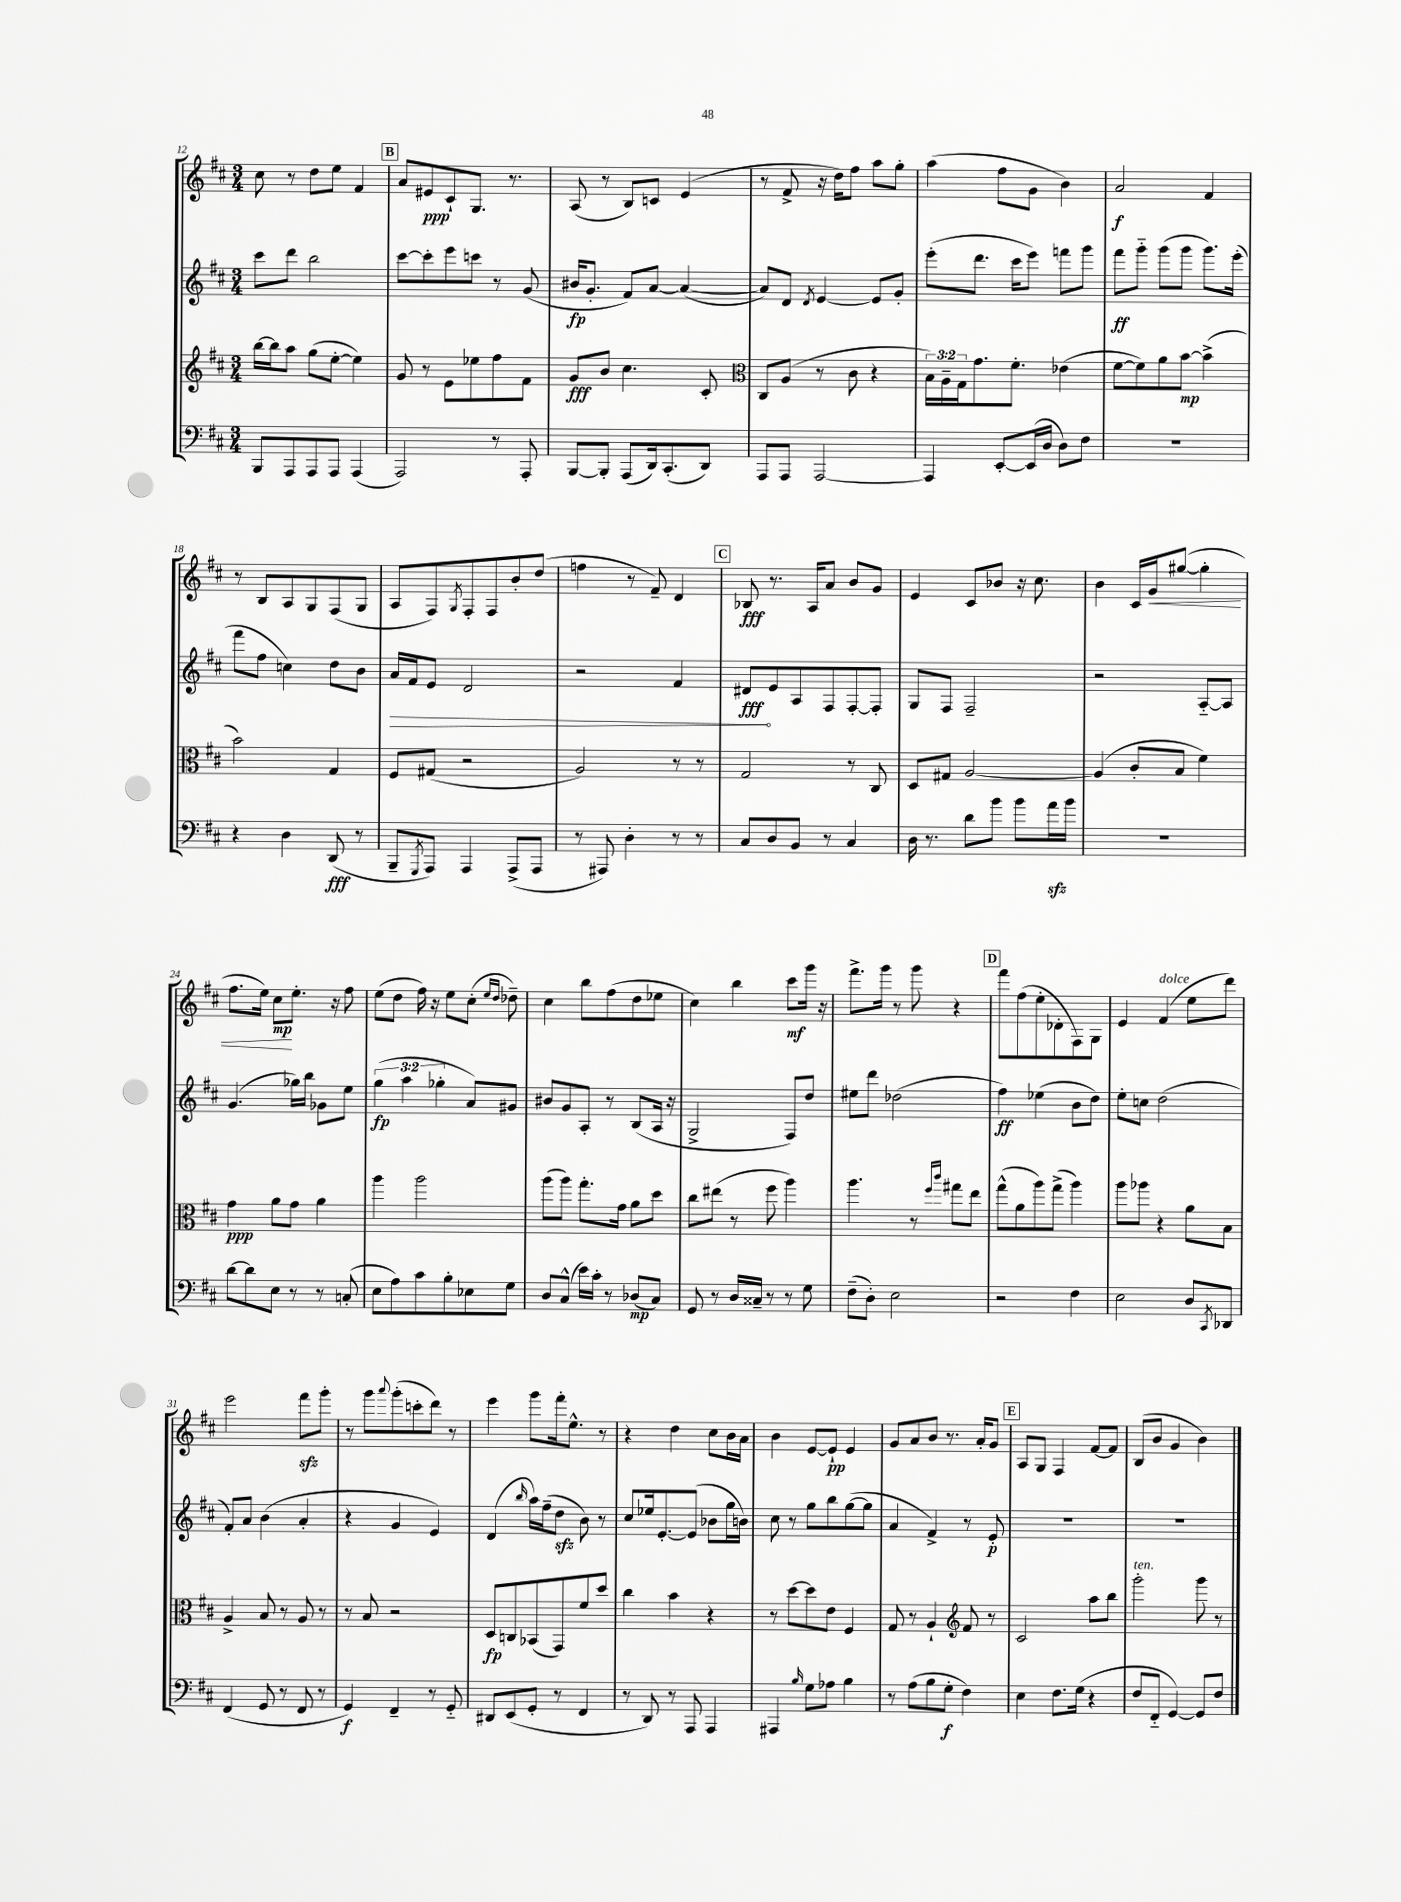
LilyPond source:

<<
\new StaffGroup <<
\new Staff = "s0" {
    \clef treble \key d \major \numericTimeSignature \time 3/4
    cis''8 r8 d''8 e''8 fis'4 |
    \mark \markup { \box "B" } a'8 eis'8\ppp cis'8-! g8. r8. |
    a8( r8 b8) c'8 e'4( |
    r8 fis'8-> r16 d''16) fis''8 a''8 g''8-. |
    a''4( fis''8 g'8 b'4) |
    a'2\f fis'4 |
    r8 b8 a8 g8 fis8( g8 |
    a8 fis8) \acciaccatura { g8 } fis8-. fis8 b'8-. d''8( |
    f''4 r8 fis'8--) d'4 |
    \mark \markup { \box "C" } bes8\fff r8. a16 a'8 b'8 g'8 |
    e'4 cis'8 bes'8 r16 cis''8. |
    b'4 cis'16 g'16\< gis''8~( gis''4-. |
    fis''8. e''16) cis''8\mp\! e''8.-. r16 fis''8 |
    e''8( d''8 fis''16) r16 e''8 cis''8-.( \grace { e''16 d''16 } des''8--) |
    cis''4 b''8 fis''8( d''8 ees''8 |
    cis''4) b''4 cis'''8\mf g'''16 r16 |
    fis'''8.-> g'''16 r8 g'''8 r4 |
    \mark \markup { \box "D" } fis'''8 fis''8( e''8-. des'8-. fis8) g8 |
    e'4 fis'4^\markup { \italic "dolce" }( e''8 d'''8) |
    e'''2 fis'''8\sfz g'''8-. |
    r8 g'''8 \appoggiatura { a'''8 } g'''8-.( c'''8-. d'''8) r8 |
    e'''4 g'''8 fis'''16-. e''8.-^ r8 |
    r4 d''4 cis''8 b'16 a'16 |
    b'4 e'8~ e'8-!\pp e'4 |
    g'8 a'8 b'8 r8. a'16-. g'8 |
    \mark \markup { \box "E" } a8 g8 fis4 fis'8~ fis'8 |
    b8( b'8 g'4 b'4) \bar "|." |
}
\new Staff = "s1" {
    \clef treble \key d \major \numericTimeSignature \time 3/4 \override Staff.TupletNumber.text = #tuplet-number::calc-fraction-text
    cis'''8 d'''8 b''2 |
    \mark \markup { \box "B" } cis'''8~ cis'''8-. e'''8 c'''8 r8 g'8( |
    bis'16\fp g'8.-. fis'8) a'8~ a'4~( |
    a'8) d'8 \acciaccatura { d'8 } e'4~ e'8 g'8-. |
    e'''8-.( d'''8. cis'''16 e'''8) f'''8 g'''8 |
    fis'''8\ff g'''8-_ g'''8( g'''8 g'''8.) e'''16-.( |
    fis'''8 fis''8 c''4) d''8 b'8 |
    \once \override Hairpin.circled-tip = ##t a'16\> fis'16 e'8 d'2 |
    r2 fis'4 |
    \mark \markup { \box "C" } dis'8\fff\! e'8 a8 fis8 fis8~-. fis8-. |
    g8 fis8 fis2-- |
    r2 a8~-_ a8 |
    g'4.( ges''16) b''16 ges'8 e''8 |
    \tuplet 3/2 { g''4\fp( a''4 ges''4-. } a'8) gis'8 |
    bis'8 g'8 a8-. r8 b8( a16 r16 |
    g2-> fis8) d''8 |
    eis''8 d'''8 des''2( |
    \mark \markup { \box "D" } fis''4\ff) ees''4( b'8 d''8) |
    e''8-. c''8 d''2( |
    fis'8-.) a'8 b'4( a'4-. |
    r4 g'4 e'4) |
    d'4( \grace { b''16 } a''16) fis''16--( d''8\sfz b'8) r8 |
    cis''8 ees''16 e'8.~-. e'8( bes'8 g''16 b'16) |
    cis''8 r8 g''8 b''8 g''8~( g''8 |
    a'4 fis'4->) r8 e'8-.\p |
    \mark \markup { \box "E" } R2. |
    R2. \bar "|." |
}
\new Staff = "s2" {
    \clef treble \key d \major \numericTimeSignature \time 3/4 \override Staff.TupletNumber.text = #tuplet-number::calc-fraction-text
    b''16~ b''16 a''8 g''8( e''8~-. e''4) |
    \mark \markup { \box "B" } g'8 r8 e'8 ees''8 fis''8 fis'8 |
    g'8\fff b'8 cis''4. cis'8-. |
    \clef alto cis8 a8( r8 cis'8 r4 |
    \tuplet 3/2 { b16) a16-- g16 } g'8. fis'8.-. ees'4( |
    fis'8~ fis'8) a'8 b'8~\mp b'4->( |
    b'2) g4 |
    fis8 gis8( r2 |
    a2) r8 r8 |
    \mark \markup { \box "C" } g2 r8 cis8 |
    d8 gis8 a2~ |
    a4( cis'8-. b8 fis'4) |
    g'4\ppp a'8 g'8 a'4 |
    a''4 a''2 |
    a''8( a''8) g''8.-. g'16 a'8 d''8 |
    cis''8 eis''8( r8 fis''8 a''4) |
    a''4. r8 \grace { fis''16 cis'''16 } gis''8 e''8 |
    \mark \markup { \box "D" } g''8-^( a'8 a''8) g''8->( a''4) |
    a''8 aes''8 r4 a'8 b8 |
    a4-> b8 r8 a8 r8 |
    r8 b8 r2 |
    d8\fp c8 bes,8( g,8) fis'8 d''8 |
    cis''4 b'4 r4 |
    r8 d''8~ d''8 e'8 fis4 |
    g8 r8 a4-! \clef treble fis'8 r8 |
    \mark \markup { \box "E" } cis'2 a''8 b''8 |
    g'''2-.^\markup { \italic "ten." } g'''8 r8 \bar "|." |
}
\new Staff = "s3" {
    \clef bass \key d \major \numericTimeSignature \time 3/4
    b,,8 a,,8 a,,8 a,,8 a,,4( |
    \mark \markup { \box "B" } a,,2) r8 a,,8-. |
    b,,8~ b,,8-. a,,8( d,16) cis,8.-.( d,8) |
    a,,8 a,,8 a,,2~ |
    a,,4 e,8~-. e,16( d16 d8) fis8 |
    R2. |
    r4 d4 d,8\fff( r8 |
    b,,8-- \acciaccatura { g,,8 } a,,8) a,,4 a,,8->( a,,8 |
    r8 ais,,8) d4-. r8 r8 |
    \mark \markup { \box "C" } cis8 d8 b,8 r8 cis4 |
    d16 r8. d'8 b'8 b'8 a'16\sfz b'16 |
    R2. |
    d'8~ d'8 e8 r8 r8 c8-.( |
    e8 a8) cis'8 b8-. ees8 g8 |
    d8 cis8-^( e'16) cis'16-. r8 des8\mp( cis8) |
    g,8 r8 d16 cisis16-- r8 r8 g8 |
    fis8--( d8-.) e2 |
    \mark \markup { \box "D" } r2 fis4 |
    e2 d8 \acciaccatura { cis,8 } des,8 |
    fis,4( g,8 r8 fis,8 r8 |
    g,4\f) fis,4-- r8 g,8-_ |
    dis,8 e,8( g,8-. r8 fis,4 |
    r8 d,8) r8 a,,8 a,,4 |
    ais,,4 \grace { b16 } g8 aes8 b4 |
    r8 a8( b8 g8-.\f fis4) |
    \mark \markup { \box "E" } e4 fis8. g16( r4 |
    fis8 fis,8-_ g,4~) g,8 fis8 \bar "|." |
}
>>
>>
\layout { \context { \Score currentBarNumber = #12 } }
